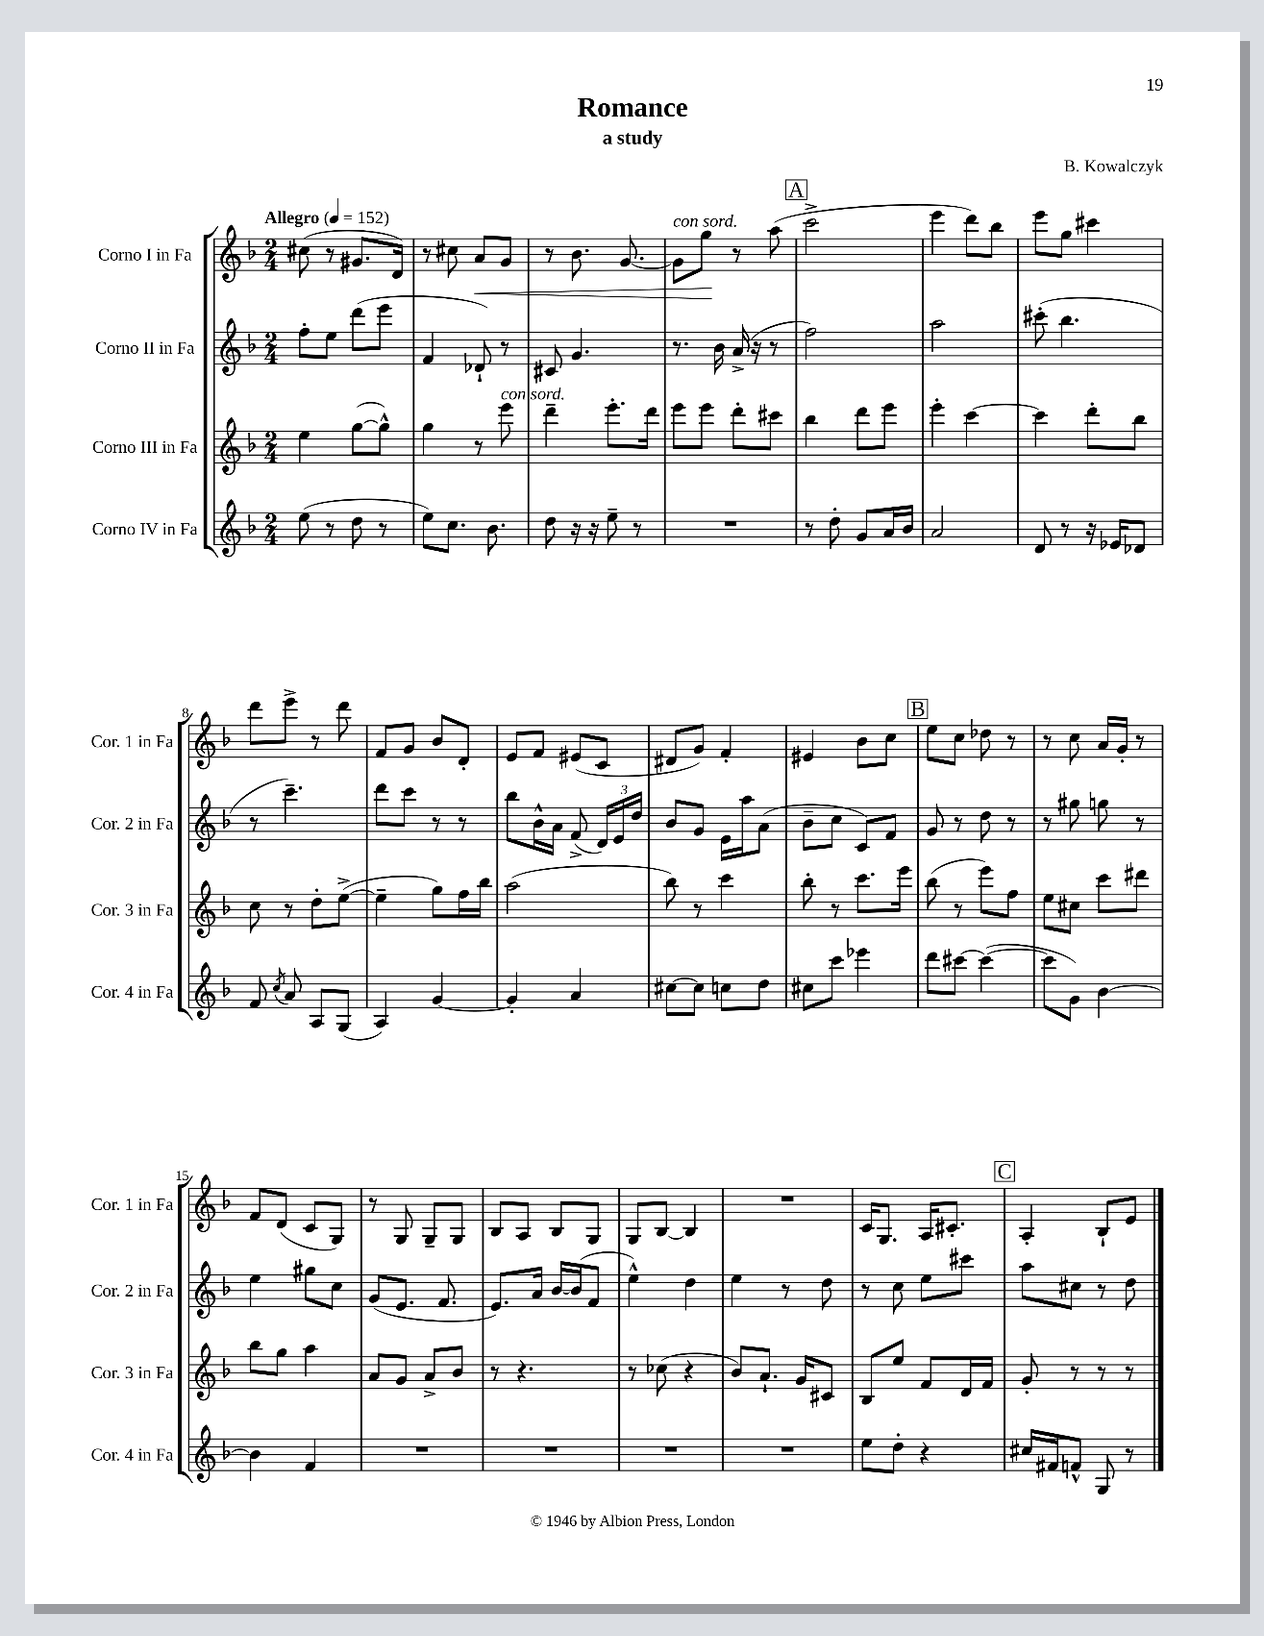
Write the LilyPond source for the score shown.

\header { title = "Romance" composer = "B. Kowalczyk" subtitle = "a study" }
<<
\new StaffGroup <<
\new Staff = "s0" \with { instrumentName = "Corno I in Fa" shortInstrumentName = "Cor. 1 in Fa" } {
    \clef treble \key f \major \numericTimeSignature \time 2/4 \tempo "Allegro" 4 = 152
    \autoBeamOff cis''8( r8 gis'8.[ d'16]) |
    r8 cis''8 a'8[\< g'8] |
    r8 bes'8. g'8.~ |
    g'8[^\markup { \italic "con sord." } g''8]\! r8 a''8( |
    \mark \markup { \box "A" } c'''2-> |
    e'''4 d'''8[) bes''8] |
    e'''8[ g''8] cis'''4 |
    d'''8[ e'''8]-> r8 d'''8 |
    f'8[ g'8] bes'8[ d'8]-. |
    e'8[ f'8] eis'8[( c'8] |
    dis'8[ g'8]) f'4-. |
    eis'4 bes'8[ c''8] |
    \mark \markup { \box "B" } e''8[ c''8] des''8 r8 |
    r8 c''8 a'16[ g'16]-. r8 |
    f'8[ d'8]( c'8[ g8]) |
    r8 g8 g8[-- g8] |
    bes8[ a8] bes8[ g8] |
    g8[ bes8]~ bes4 |
    R2 |
    c'16[ g8.] a16[ cis'8.]-. |
    \mark \markup { \box "C" } a4-. bes8[-! e'8] \bar "|." |
}
\new Staff = "s1" \with { instrumentName = "Corno II in Fa" shortInstrumentName = "Cor. 2 in Fa" } {
    \clef treble \key f \major \numericTimeSignature \time 2/4
    \autoBeamOff f''8[-. e''8] d'''8[( e'''8] |
    f'4 des'8-!) r8 |
    cis'8 g'4. |
    r8. bes'16 a'16->( r16 r8 |
    \mark \markup { \box "A" } f''2) |
    a''2 |
    cis'''8-.( bes''4. |
    r8 c'''4.--) |
    d'''8[ c'''8] r8 r8 |
    bes''8[ bes'16-^ a'16] f'8->( \tuplet 3/2 { d'16[) e'16 d''16] } |
    bes'8[ g'8] e'16[ a''16 a'8]( |
    bes'8[-- c''8] c'8[) f'8] |
    \mark \markup { \box "B" } g'8 r8 d''8 r8 |
    r8 gis''8 g''8 r8 |
    e''4 gis''8[ c''8] |
    g'8[( e'8.] f'8. |
    e'8.[) a'16] bes'16[~ bes'16( f'8] |
    e''4-^) d''4 |
    e''4 r8 d''8 |
    r8 c''8 e''8[ cis'''8] |
    \mark \markup { \box "C" } a''8[ cis''8] r8 d''8 \bar "|." |
}
\new Staff = "s2" \with { instrumentName = "Corno III in Fa" shortInstrumentName = "Cor. 3 in Fa" } {
    \clef treble \key f \major \numericTimeSignature \time 2/4
    \autoBeamOff e''4 g''8[~( g''8]-^) |
    g''4 r8 e'''8^\markup { \italic "con sord." } |
    d'''4-- e'''8.[-. d'''16] |
    e'''8[ e'''8] d'''8[-. cis'''8] |
    \mark \markup { \box "A" } bes''4 d'''8[ e'''8] |
    e'''4-. c'''4~ |
    c'''4 d'''8[-. bes''8] |
    c''8 r8 d''8[-. e''8]~->( |
    e''4-- g''8[) f''16 bes''16] |
    a''2( |
    bes''8) r8 c'''4 |
    bes''8-. r8 c'''8.[ e'''16] |
    \mark \markup { \box "B" } bes''8( r8 e'''8[) f''8] |
    e''8[ cis''8] c'''8[ dis'''8] |
    bes''8[ g''8] a''4 |
    a'8[ g'8] a'8[-> bes'8] |
    r8 r4. |
    r8 ces''8( r4 |
    bes'8[) a'8.]-! g'16[ cis'8] |
    bes8[ e''8] f'8[ d'16 f'16] |
    \mark \markup { \box "C" } g'8-. r8 r8 r8 \bar "|." |
}
\new Staff = "s3" \with { instrumentName = "Corno IV in Fa" shortInstrumentName = "Cor. 4 in Fa" } {
    \clef treble \key f \major \numericTimeSignature \time 2/4
    \autoBeamOff e''8( r8 d''8 r8 |
    e''8[) c''8.] bes'8. |
    d''8 r16 r16 e''8-- r8 |
    R2 |
    \mark \markup { \box "A" } r8 d''8-. g'8[ a'16 bes'16] |
    a'2 |
    d'8 r8 r16 ees'16[ des'8] |
    f'8 \acciaccatura { c''8 } a'8 a8[ g8]( |
    a4) g'4~ |
    g'4-. a'4 |
    cis''8[~ cis''8] c''8[ d''8] |
    cis''8[ c'''8] ees'''4 |
    \mark \markup { \box "B" } d'''8[ cis'''8]~ cis'''4~( |
    cis'''8[ g'8]) bes'4~ |
    bes'4 f'4 |
    R2 |
    R2 |
    R2 |
    R2 |
    e''8[ d''8]-. r4 |
    \mark \markup { \box "C" } cis''16[ fis'16 f'8]-^ g8 r8 \bar "|." |
}
>>
>>
